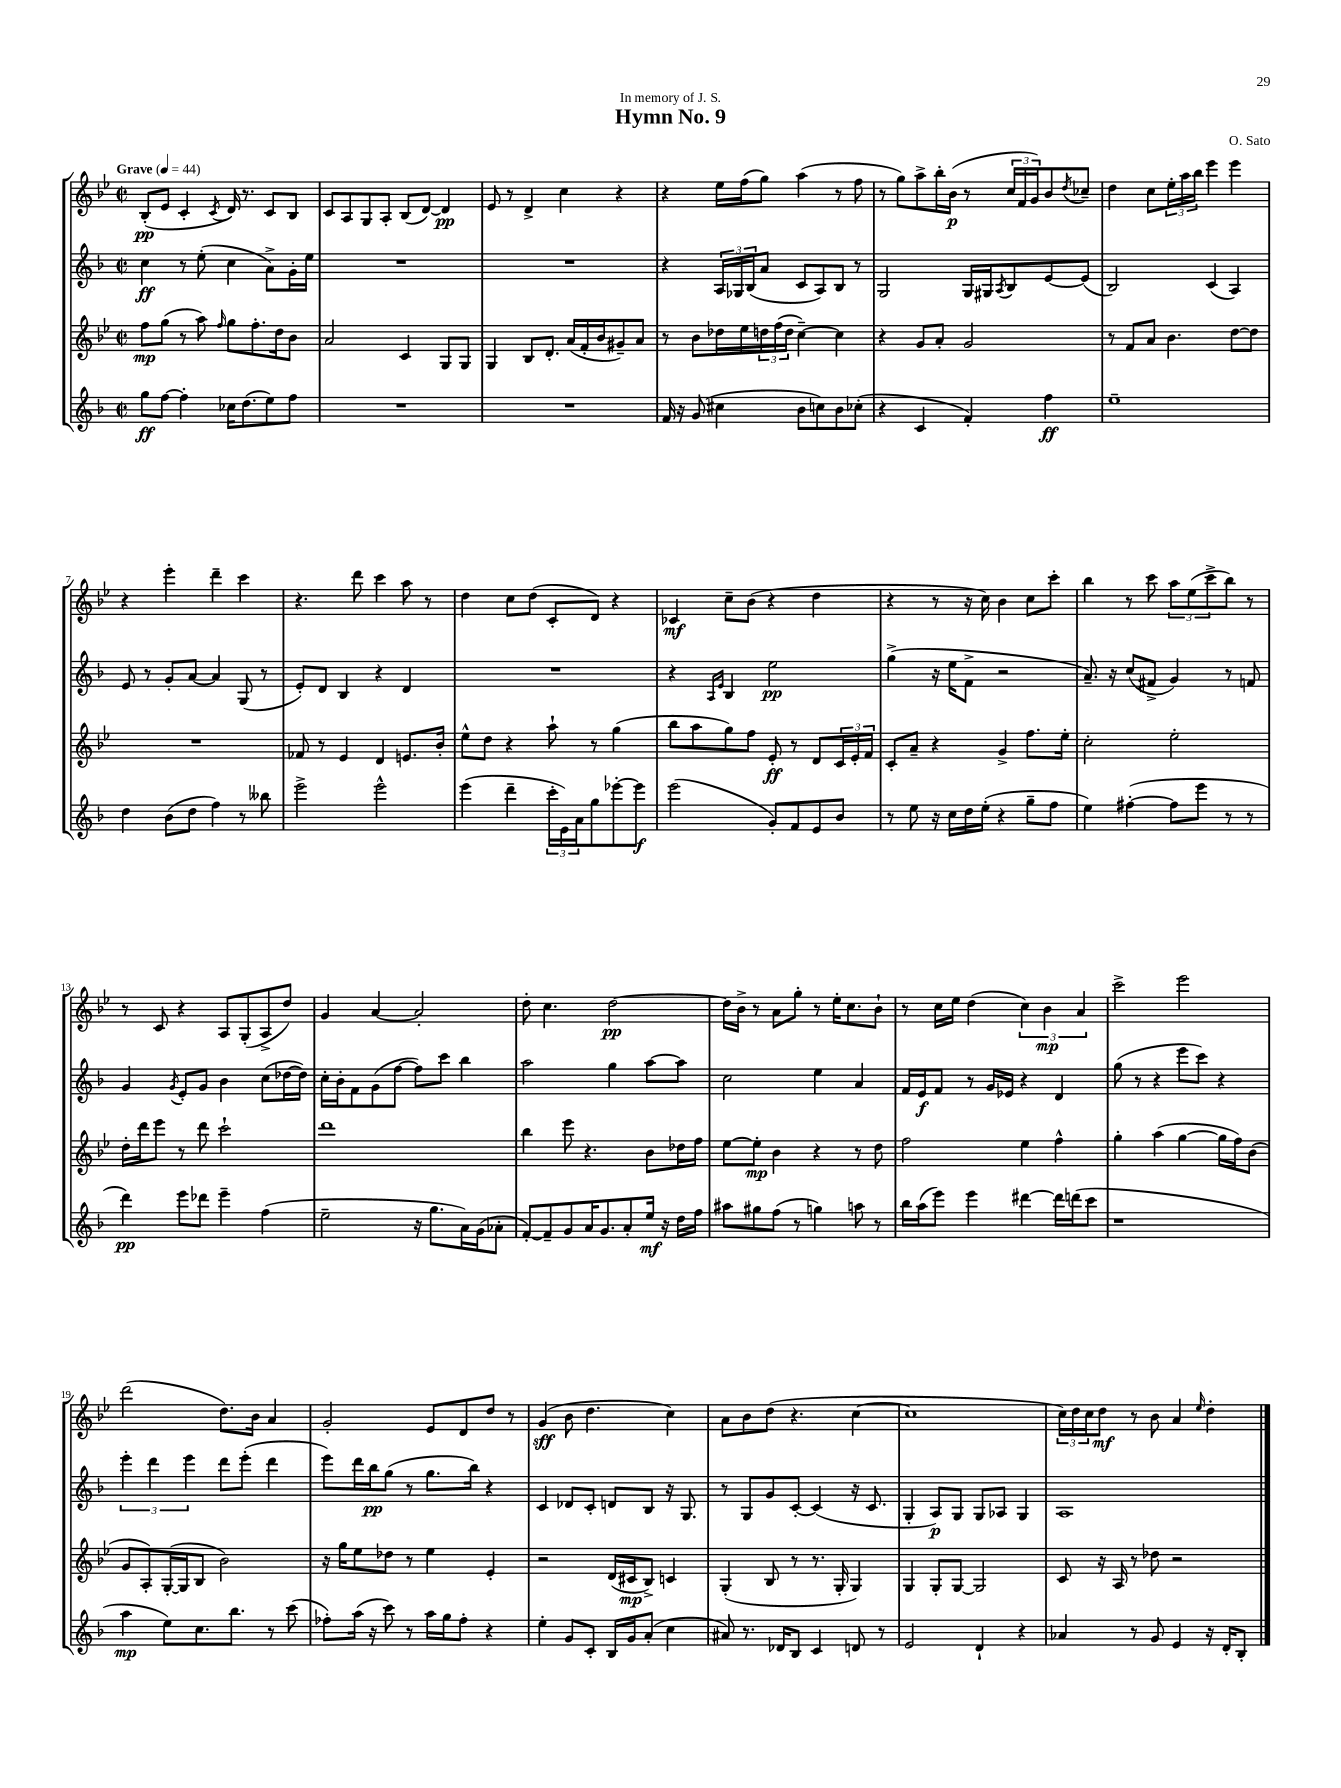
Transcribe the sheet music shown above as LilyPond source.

\header { title = "Hymn No. 9" composer = "O. Sato" dedication = "In memory of J. S." }
<<
\new StaffGroup <<
\new Staff = "s0" {
    \clef treble \key bes \major \defaultTimeSignature \time 2/2 \tempo "Grave" 4 = 44
    bes8-.\pp( ees'8 c'4-. \acciaccatura { c'8 } d'16) r8. c'8 bes8 |
    c'8 a8 g8 a8-. bes8( d'8~) d'4\pp |
    ees'8 r8 d'4-> c''4 r4 |
    r4 ees''16 f''16( g''8) a''4( r8 f''8 |
    r8 g''8) a''8-> bes''16-. bes'16\p( r8 \tuplet 3/2 { c''16 f'16 g'16) } bes'8 \acciaccatura { d''8 } ces''8-- |
    d''4 c''8 \tuplet 3/2 { ees''16-. a''16 bes''16 } ees'''4 ees'''4 |
    r4 ees'''4-. d'''4-- c'''4 |
    r4. d'''8 c'''4 a''8 r8 |
    d''4 c''8 d''8( c'8-. d'8) r4 |
    ces'4\mf c''8-- bes'8( r4 d''4 |
    r4 r8 r16 c''16) bes'4 c''8 c'''8-. |
    bes''4 r8 c'''8 \tuplet 3/2 { a''8 ees''8( c'''8-> } bes''8) r8 |
    r8 c'8 r4 a8 g8-.( a8-> d''8) |
    g'4 a'4~ a'2-. |
    d''8-. c''4. d''2~\pp |
    d''16 bes'16-> r8 a'8 g''8-. r8 ees''16-. c''8. bes'8-! |
    r8 c''16 ees''16 d''4( \tuplet 3/2 { c''4) bes'4\mp a'4 } |
    c'''2-> ees'''2 |
    d'''2( d''8.) bes'16 a'4 |
    g'2-. ees'8 d'8 d''8 r8 |
    g'4\sff( bes'8 d''4. c''4) |
    a'8 bes'8 d''8( r4. c''4~ |
    c''1 |
    \tuplet 3/2 { c''16) d''16 c''16 } d''8\mf r8 bes'8 a'4 \grace { ees''16 } d''4-. \bar "|." |
}
\new Staff = "s1" {
    \clef treble \key f \major \defaultTimeSignature \time 2/2
    c''4\ff r8 e''8-.( c''4 a'8->) g'16-. e''16 |
    R1 |
    R1 |
    r4 \tuplet 3/2 { a16 ges16 bes16( } a'8 c'8 a8) bes8 r8 |
    g2 g16 gis16 \acciaccatura { a8 } bes8 e'8~ e'8( |
    bes2) c'4( a4) |
    e'8 r8 g'8-. a'8~ a'4 g8( r8 |
    e'8-.) d'8 bes4 r4 d'4 |
    R1 |
    r4 \grace { a16 e'16 } bes4 e''2\pp |
    g''4->( r16 e''16 f'8-> r2 |
    a'8.--) r16 c''8( fis'8-> g'4) r8 f'8 |
    g'4 \acciaccatura { g'8 } e'8-. g'8 bes'4 c''8( des''16~ des''16) |
    c''16-. bes'16-. f'8 g'8( f''8~ f''8) c'''8 bes''4 |
    a''2 g''4 a''8~ a''8 |
    c''2 e''4 a'4 |
    f'16 e'16\f f'8 r8 g'16 ees'16 r4 d'4 |
    g''8( r8 r4 e'''8 c'''8) r4 |
    \tuplet 3/2 { e'''4-. d'''4 e'''4 } d'''8 e'''8-.( d'''4 |
    e'''8) d'''16 bes''16\pp g''8( r8 g''8. bes''16) r4 |
    c'4 des'8 c'8-. d'8 bes8 r16 g8. |
    r8 g8 g'8 c'8~-. c'4( r16 c'8. |
    g4-. a8\p) g8 g8 aes8 g4 |
    a1 \bar "|." |
}
\new Staff = "s2" {
    \clef treble \key bes \major \defaultTimeSignature \time 2/2
    f''8\mp g''8( r8 a''8) \grace { f''16 } g''8 f''8.-. d''16 bes'8 |
    a'2 c'4 g8 g8 |
    g4 bes8 d'8.-. a'16( f'16-. bes'16 gis'8--) a'8 |
    r8 bes'8 des''16 ees''16 \tuplet 3/2 { d''16 f''16( d''16 } c''4~--) c''4 |
    r4 g'8 a'8-. g'2 |
    r8 f'8 a'8 bes'4. d''8~ d''8 |
    R1 |
    fes'8 r8 ees'4 d'4 e'8. bes'16-. |
    ees''8-^ d''8 r4 a''8-! r8 g''4( |
    bes''8 a''8 g''8) f''8 ees'8-.\ff r8 d'8 \tuplet 3/2 { c'16 ees'16-. f'16 } |
    c'8-. a'8-- r4 g'4-> f''8. ees''16-. |
    c''2-. ees''2-. |
    d''16-. d'''16 ees'''8 r8 d'''8 c'''2-! |
    d'''1 |
    bes''4 ees'''8 r4. bes'8 des''16 f''16 |
    ees''8~ ees''8-.\mp bes'4 r4 r8 d''8 |
    f''2 ees''4 f''4-^ |
    g''4-. a''4( g''4~ g''16 f''16) bes'8( |
    g'8 a8-.) g16~-.( g16 bes8 bes'2) |
    r16 g''16 ees''8 des''8 r8 ees''4 ees'4-. |
    r2 d'16( cis'16\mp bes8->) c'4 |
    g4-.( bes8 r8 r8. g16-. g4) |
    g4 g8-. g8~ g2 |
    c'8 r16 a16 r8 des''8 r2 \bar "|." |
}
\new Staff = "s3" {
    \clef treble \key f \major \defaultTimeSignature \time 2/2
    g''8\ff f''8~ f''4-. ces''16 d''8.( e''8) f''8 |
    R1 |
    R1 |
    f'16 r16 g'8( cis''4 bes'8 c''8) bes'8 ces''8-.( |
    r4 c'4 f'4-.) f''4\ff |
    e''1-- |
    d''4 bes'8( d''8 f''4) r8 beses''8 |
    e'''2-> e'''2-^ |
    e'''4( d'''4-- \tuplet 3/2 { c'''16-. e'16) a'16 } g''8 ees'''8~-. ees'''8\f |
    e'''2( g'8-.) f'8 e'8 bes'8 |
    r8 e''8 r16 c''16 d''16 e''16-.( r4 g''8-- f''8 |
    e''4) fis''4~-.( fis''8 e'''8 r8 r8 |
    d'''4\pp) e'''8 des'''8 e'''4-- f''4( |
    e''2-- r16 g''8. a'16) g'16( aes'8-. |
    f'8~-.) f'8-- g'8 a'16 g'8. a'8-. e''16\mf r16 d''16 f''16 |
    ais''8 gis''8 f''8( r8 g''4) a''8 r8 |
    bes''16 a''16( e'''8) e'''4 dis'''4~ dis'''16 d'''16( c'''8 |
    r1 |
    a''4\mp e''8) c''8. bes''8. r8 c'''8( |
    fes''8-.) a''16( r16 c'''8) r8 a''16 g''16 fes''8-. r4 |
    e''4-. g'8 c'8-. bes16 g'16 a'8-.( c''4 |
    ais'8) r8. des'16 bes8 c'4 d'8 r8 |
    e'2 d'4-! r4 |
    aes'4 r8 g'8 e'4 r16 d'16-. bes8-. \bar "|." |
}
>>
>>
